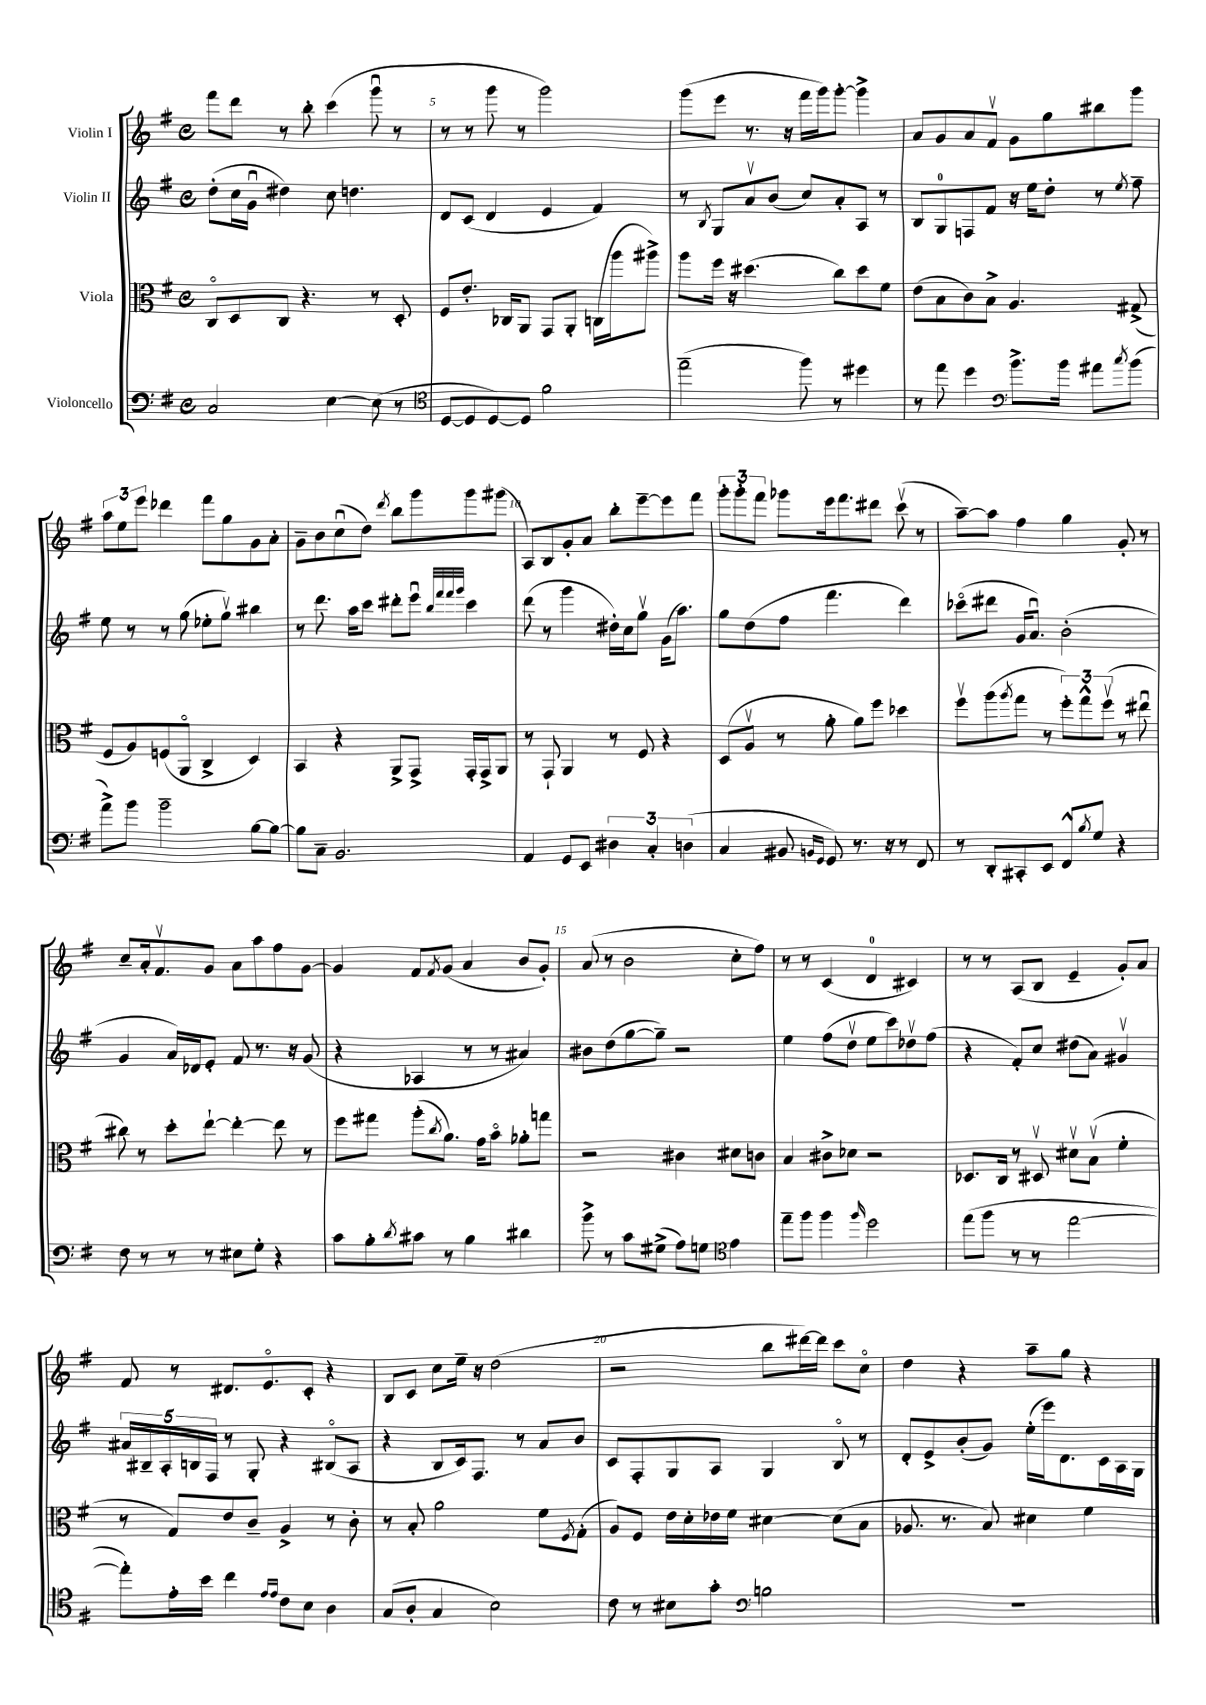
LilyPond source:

<<
\new StaffGroup <<
\new Staff = "s0" \with { instrumentName = "Violin I" } {
    \clef treble \key g \major \defaultTimeSignature \time 4/4
    fis'''8 d'''8 r8 b''8-. c'''4( g'''8\downbow r8 |
    r8 r8 g'''8 r8 g'''2) |
    g'''8( e'''8 r8. r16 fis'''16 g'''16) g'''8~-. g'''4-> |
    a'8 g'8 a'8 fis'8\upbow g'8 g''8 bis''8 g'''8 |
    \tuplet 3/2 { a''8 e''8 e'''8 } des'''4 fis'''8 g''8 g'8 a'8-. |
    g'8-- b'8 c''8\downbow( d''8) \acciaccatura { d'''8 } b''8 g'''8 g'''8 gis'''8( |
    a8) b8 g'8-. a'8 b''8-. e'''8~-- e'''8 fis'''8 |
    \tuplet 3/2 { g'''8-. g'''8-. fis'''8 } ges'''8 e'''16 fis'''8. dis'''8 c'''8\upbow( r8 |
    a''8~--) a''8 fis''4 g''4 g'8-. r8 |
    c''8-- a'16-. fis'8.\upbow g'8 a'8 a''8 fis''8 g'8~ |
    g'4 fis'8 \acciaccatura { fis'8 } g'8( a'4 b'8 g'8-.) |
    a'8( r8 b'2 c''8-. fis''8) |
    r8 r8 c'4( d'4-0 cis'4) |
    r8 r8 a8( b8 e'4-- g'8-.) a'8 |
    fis'8 r8 dis'8. e'8.\flageolet c'8-. r4 |
    b8 c'8 c''8 e''16-- r16 d''2( |
    r2 b''8 dis'''16~) dis'''16 c'''8 c''8\flageolet |
    d''4 r4 a''8-- g''8 r4 \bar "|." |
}
\new Staff = "s1" \with { instrumentName = "Violin II" } {
    \clef treble \key g \major \defaultTimeSignature \time 4/4
    d''8-.( c''16 g'16\downbow dis''4) c''8 d''4. |
    d'8 c'8( d'4 e'4 fis'4) |
    r8 \acciaccatura { b8 } g8 a'8\upbow b'8( c''8) a'8-. a8 r8 |
    b8 g8-0 f8 fis'8 r16 e''16 d''8-. r8 \acciaccatura { e''8 } fis''8-- |
    e''8 r8 r8 g''8( ees''8-. g''8\upbow) bis''4 |
    r8 d'''8. a''16 c'''8 dis'''8-. e'''8\downbow \grace { b''32 fis'''32 fis'''32 g'''32 } c'''4 |
    d'''8( r8 g'''4 dis''16-.) c''16 g''8\upbow g'16( a''8.) |
    g''8 d''8( fis''8 fis'''4. d'''4) |
    ces'''8\flageolet( dis'''8 g'16 a'8.\downbow) b'2-.( |
    g'4 a'16) des'16 e'8-. fis'8 r8. r16 g'8( |
    r4 aes4 r8 r8 ais'4) |
    bis'8 d''8( g''8~ g''8--) r2 |
    e''4 fis''8( d''8\upbow e''8 c'''8) des''8\upbow fis''8( |
    r4 fis'8-.) c''8 dis''8( a'8) gis'4\upbow |
    \tuplet 5/4 { ais'16 bis16-- a16-. b16 fis16 } r8 g8-. r4 bis8\flageolet( a8 |
    r4 b8 c'16) fis8. r8 a'8 b'8 |
    c'8 fis8-. g8 a8 g4 b8\flageolet r8 |
    d'8-. e'8-> b'8-.( g'8) e''16-.( e'''16) d'8. c'16 a16 g16 \bar "|." |
}
\new Staff = "s2" \with { instrumentName = "Viola" } {
    \clef alto \key g \major \defaultTimeSignature \time 4/4
    c8\flageolet d8 c8 r4. r8 d8-. |
    fis8 e'8.-. ces16 a,8 g,8 a,8-. c16( a''16 ais''8->) |
    a''8 fis''16 r16 dis''4.( c''8) dis''8 fis'8 |
    e'8( b8 c'8) b8-> a4. gis8->( |
    fis8 a8) f8( a,8\flageolet c4-> d4) |
    b,4 r4 a,8-> g,8-> g,16-. g,16-> a,8 |
    r8 g,8-! a,4 r8 fis8 r4 |
    d8( a8\upbow r8 a'8-. a'8) fis''8 des''4 |
    fis''8\upbow a''8( \acciaccatura { a''8 } g''8 r8 \tuplet 3/2 { fis''8-.) g''8-^ fis''8\upbow( } r8 eis''8\downbow |
    cis''8) r8 d''8-. e''8~-! e''4~-. e''8 r8 |
    fis''8 gis''8 a''8-.( \acciaccatura { c''8 } a'8.) g'16 b'8\flageolet aes'8-. g''8 |
    r2 cis'4 dis'8 c'8 |
    b4 cis'8-> des'8 r2 |
    des8. c16 r8 dis8\upbow dis'8\upbow b8\upbow( fis'4-. |
    r8 g8) e'8 c'8-- a4-> r8 c'8-. |
    r8 b8-. a'2 fis'8 \acciaccatura { fis8 } g8-.( |
    a8) fis8 e'16 d'16-. ees'16 fis'16 dis'4~ dis'8( b8 |
    aes8. r8. b8) dis'4 fis'4 \bar "|." |
}
\new Staff = "s3" \with { instrumentName = "Violoncello" } {
    \clef bass \key g \major \defaultTimeSignature \time 4/4
    c2 e4~ e8( r8 |
    \clef tenor d8~ d8 d8~) d8 fis'2 |
    e''2--( fis''8) r8 dis''4 |
    r8 e''8 d''4 \clef bass b'8.-> b'16 ais'8 \acciaccatura { c''8 } b'8( |
    a'8->) b'8 b'2-- b8~ b8~ |
    b8 c8-- b,2. |
    a,4 g,8 e,8 \tuplet 3/2 { dis4 c4-. d4( } |
    c4 bis,8 \grace { b,16 g,16 } g,8) r8. r16 r8 fis,8 |
    r8 d,8-. cis,8-. e,8 fis,8-^ \acciaccatura { b8 } g8 r4 |
    fis8 r8 r8 r8 eis8 g8-. r4 |
    c'8 b8-. \acciaccatura { d'8 } cis'8 r8 b4 dis'4 |
    b'8-> r8 c'8 gis8->( a8) g8 \clef tenor e'4 |
    e''8-- fis''8 fis''4 \grace { fis''16 } d''2 |
    e''8( fis''8 r8 r8 e''2~ |
    e''8-.) e'16-. b'16 c''4 \grace { e'16 e'16 } c'8 b8 a4 |
    g8( a8-. g4 b2) |
    c'8 r8 bis8 g'8-. \clef bass b2 |
    R1 \bar "|." |
}
>>
>>
\layout { \context { \Score currentBarNumber = #4 \override BarNumber.break-visibility = ##(#f #t #t) barNumberVisibility = #(every-nth-bar-number-visible 5) } }
